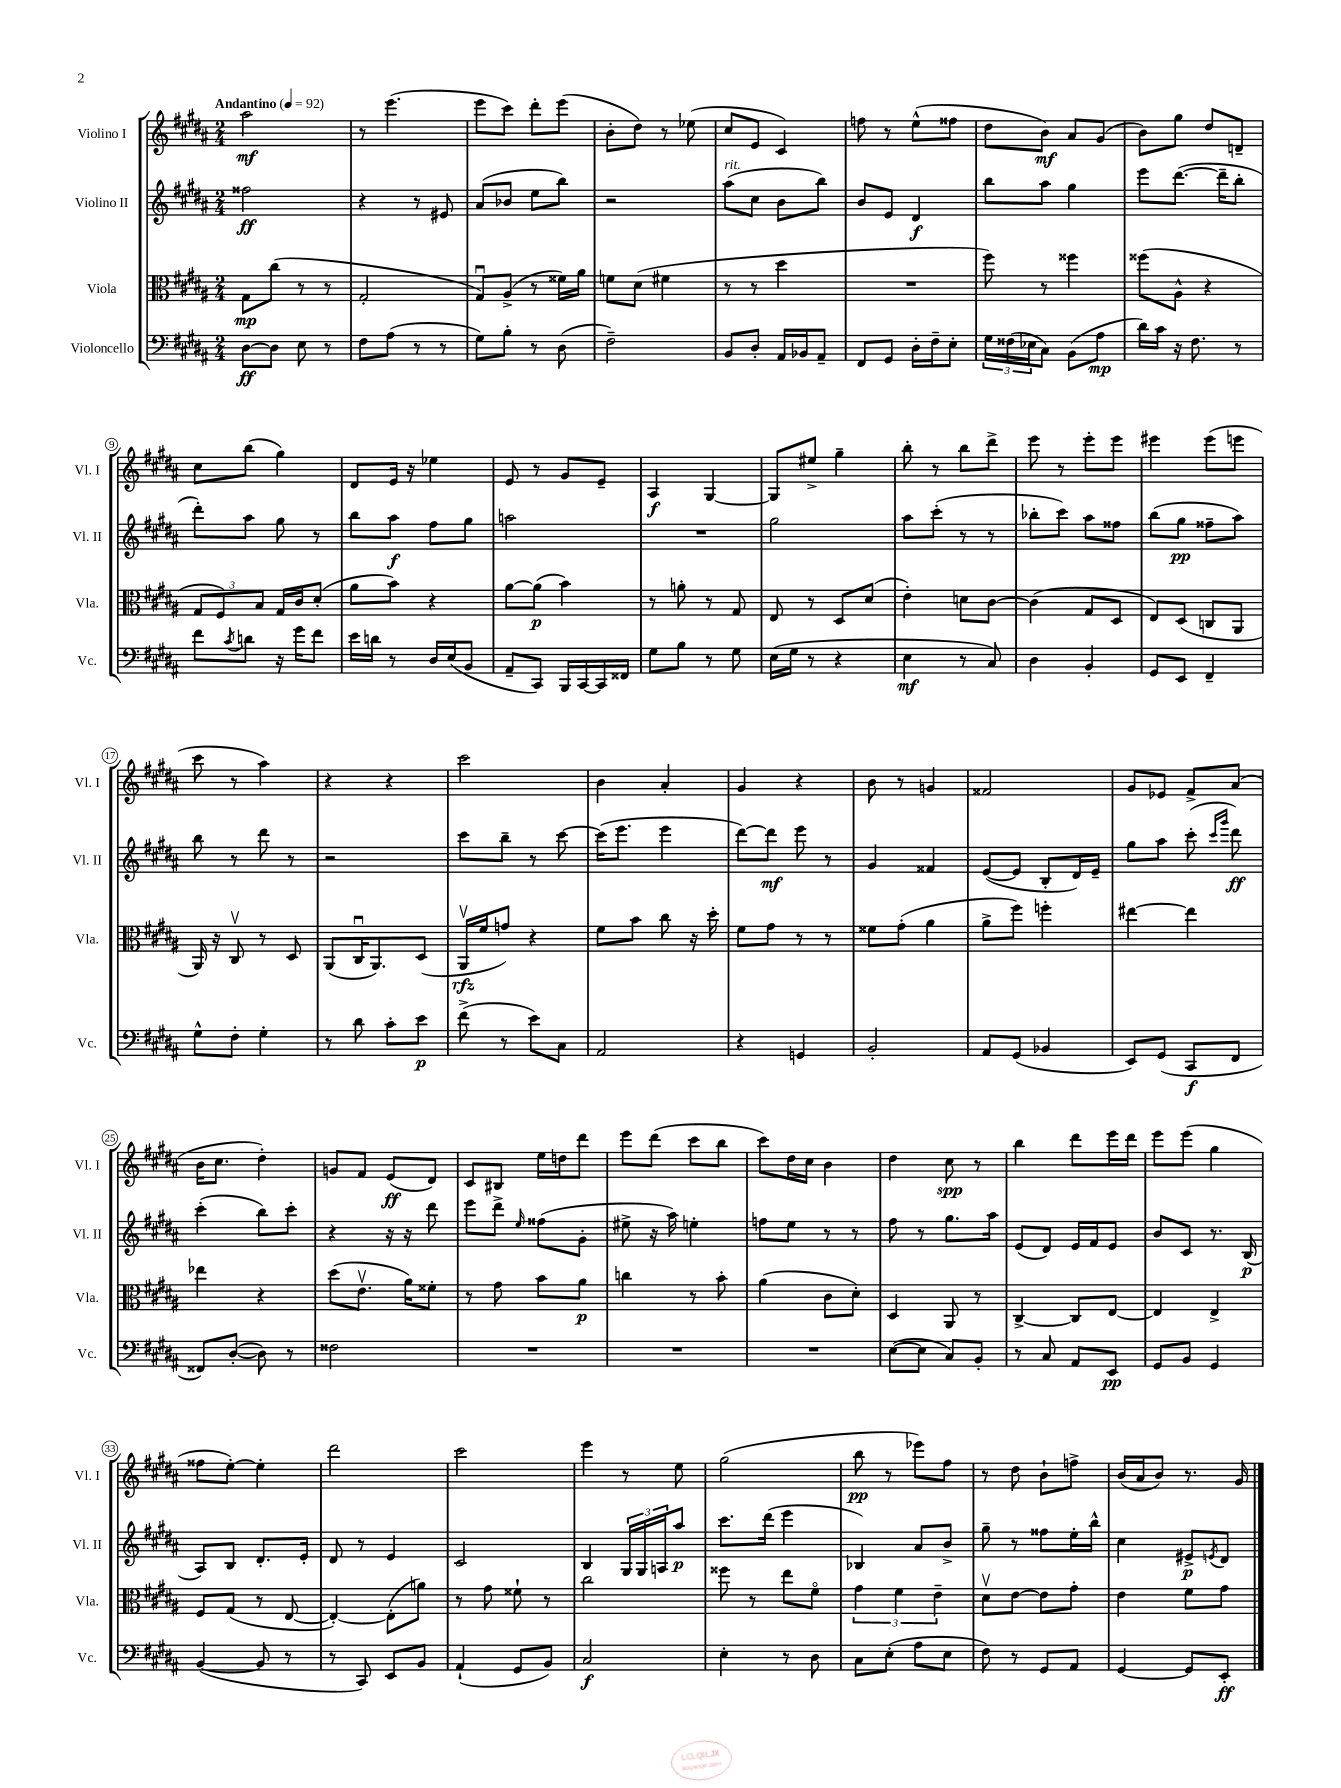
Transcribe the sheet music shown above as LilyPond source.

<<
\new StaffGroup <<
\new Staff = "s0" \with { instrumentName = "Violino I" shortInstrumentName = "Vl. I" } {
    \clef treble \key b \major \numericTimeSignature \time 2/4 \tempo "Andantino" 4 = 92
    ais''2\mf |
    r8 e'''4.( |
    e'''8 cis'''8) dis'''8-. e'''8( |
    b'8-. dis''8) r8 ees''8( |
    cis''8 e'8 cis'4) |
    f''8 r8 e''8-^( fisis''8 |
    dis''8 b'8\mf) ais'8 gis'8( |
    b'8) gis''8 dis''8 d'8-- |
    cis''8 b''8( gis''4) |
    dis'8 e'16 r16 ees''4 |
    e'8 r8 gis'8 e'8-- |
    ais4\f gis4~ |
    gis8 eis''8-> gis''4-- |
    b''8-. r8 b''8 dis'''8-> |
    e'''8 r8 e'''8-. e'''8 |
    eis'''4 eis'''8( e'''8 |
    cis'''8 r8 ais''4) |
    r4 r4 |
    cis'''2 |
    b'4 ais'4-. |
    gis'4 r4 |
    b'8 r8 g'4 |
    fisis'2 |
    gis'8 ees'8 fis'8-> ais'8( |
    b'16 cis''8. dis''4-.) |
    g'8 fis'8 e'8\ff( dis'8) |
    cis'8 bis8 e''16 d''16 dis'''8 |
    e'''8 dis'''8( cis'''8 b''8 |
    cis'''8) dis''16 cis''16 b'4 |
    dis''4 cis''8\spp r8 |
    b''4 dis'''8 e'''16 dis'''16 |
    e'''8 e'''8( gis''4 |
    fisis''8 e''8~-.) e''4-. |
    dis'''2 |
    cis'''2 |
    e'''4 r8 e''8 |
    gis''2( |
    b''8\pp r8 ees'''8) fis''8 |
    r8 dis''8 b'8-! f''8-> |
    b'16( ais'16 b'8) r8. gis'16 \bar "|." |
}
\new Staff = "s1" \with { instrumentName = "Violino II" shortInstrumentName = "Vl. II" } {
    \clef treble \key b \major \numericTimeSignature \time 2/4
    fisis''2\ff |
    r4 r8 eis'8 |
    ais'8( bes'8 e''8 b''8) |
    r2 |
    ais''8^\markup { \italic "rit." }( cis''8 b'8 b''8) |
    b'8 e'8 dis'4\f |
    b''8 ais''8 gis''4 |
    e'''8 dis'''8.~( dis'''16-- b''8-. |
    dis'''8-.) ais''8 gis''8 r8 |
    b''8 ais''8\f fis''8 gis''8 |
    a''2 |
    R2 |
    gis''2 |
    ais''8 cis'''8-.( r8 r8 |
    bes''8-. cis'''8) ais''8 fisis''8 |
    b''8( gis''8\pp fisis''8-- ais''8) |
    b''8 r8 dis'''8 r8 |
    r2 |
    cis'''8 b''8-- r8 cis'''8~ |
    cis'''16( e'''8. e'''4 |
    dis'''8~) dis'''8\mf e'''8 r8 |
    gis'4 fisis'4 |
    e'8~( e'8 b8-. dis'16) e'16-- |
    gis''8 ais''8 cis'''8-.( \grace { cis'''16 gis'''16 } dis'''8\ff) |
    cis'''4-.( b''8) cis'''8-. |
    r4 r16 r16 dis'''8 |
    e'''8 dis'''8-> \grace { e''16 } fisis''8( gis'8-. |
    eis''8-> r16 ais''16) e''4-. |
    f''8 e''8 r8 r8 |
    fis''8 r8 gis''8. ais''16 |
    e'8( dis'8) e'16 fis'16 e'8 |
    b'8 cis'8 r8. b16\p( |
    ais8) b8 dis'8.-. e'16-. |
    dis'8 r8 e'4 |
    cis'2 |
    b4 \tuplet 3/2 { gis16 gis16 a16 } ais''8\p |
    cis'''8. dis'''16( e'''4 |
    bes4) ais'8 b'8-> |
    gis''8-- r8 fisis''8 e''16-. b''16-^ |
    cis''4 eis'8->\p \acciaccatura { e'8 } dis'8 \bar "|." |
}
\new Staff = "s2" \with { instrumentName = "Viola" shortInstrumentName = "Vla." } {
    \clef alto \key b \major \numericTimeSignature \time 2/4
    gis8\mp cis''8( r8 r8 |
    gis2-. |
    gis8\downbow) ais8->( r8 fisis'16) ais'16 |
    f'8 dis'8( fis'4 |
    r8 r8 dis''4 |
    R2 |
    fis''8) r8 fisis''4 |
    fisis''8( ais8-^ r4 |
    \tuplet 3/2 { gis8 fis8) b8 } gis16 cis'16 dis'8-.( |
    ais'8 b'8) r4 |
    ais'8~ ais'8\p( b'4) |
    r8 a'8-. r8 gis8 |
    e8 r8 dis8 dis'8( |
    e'4-.) d'8 cis'8~ |
    cis'4( gis8 dis8 |
    e8) dis8( c8 ais,8 |
    ais,16) r16 cis8\upbow r8 dis8 |
    ais,8( cis16\downbow ais,8.) dis8( |
    ais,16\upbow\rfz fis'16 g'8) r4 |
    fis'8 b'8 cis''8 r16 dis''16-. |
    fis'8 gis'8 r8 r8 |
    fisis'8 gis'8-.( ais'4 |
    ais'8-> fis''8) f''4-. |
    eis''4~ eis''4 |
    ees''4 r4 |
    dis''8( e'8.\upbow ais'16) fisis'8-. |
    r8 gis'8 b'8 ais'8\p |
    c''4 r8 b'8-. |
    ais'4( cis'8 dis'8-.) |
    dis4 ais,8 r8 |
    cis4~-> cis8 e8~ |
    e4 e4-> |
    fis8 gis8( r8 e8~ |
    e4~-.) e8-.( a'8) |
    r8 gis'8 fisis'8-! r8 |
    cis''2 |
    fisis''8 r8 e''8 fis'8\flageolet |
    \tuplet 3/2 { gis'4 fis'4 e'4-- } |
    dis'8\upbow e'8~ e'8 gis'8-. |
    e'4 fis'8 gis'8 \bar "|." |
}
\new Staff = "s3" \with { instrumentName = "Violoncello" shortInstrumentName = "Vc." } {
    \clef bass \key b \major \numericTimeSignature \time 2/4
    dis8~\ff dis8 e8 r8 |
    fis8 ais8( r8 r8 |
    gis8) b8-. r8 dis8( |
    fis2--) |
    b,8 dis8-. ais,16 bes,16 ais,8-- |
    fis,8 gis,8 dis16-. fis16-- e8-. |
    \tuplet 3/2 { gis16 fisis16( ees16 } cis8) b,8( ais8\mp |
    dis'16) cis'16 r16 fis8. r8 |
    fis'8 \acciaccatura { cis'8 } d'8 r16 gis'16 fis'8 |
    e'16 d'16 r8 dis16 e16( b,8 |
    ais,8-- cis,8) b,,16 cis,16~ cis,16 fisis,16 |
    gis8 b8 r8 gis8 |
    e16( gis16 r8 r4 |
    e4\mf r8 cis8) |
    dis4 b,4-. |
    gis,8 e,8 fis,4-- |
    gis8-^ fis8-. gis4-. |
    r8 dis'8 cis'8-. e'8\p |
    fis'8->( r8 e'8) cis8 |
    ais,2 |
    r4 g,4 |
    b,2-. |
    ais,8 gis,8( bes,4 |
    e,8) gis,8( cis,8\f fis,8 |
    fisis,8) dis8~-.( dis8) r8 |
    fisis2 |
    R2 |
    R2 |
    R2 |
    e8~( e8 cis8) b,8-. |
    r8 cis8 ais,8 e,8\pp |
    gis,8 b,8 gis,4 |
    b,4~( b,8 r8 |
    r8 cis,8) e,8 b,8 |
    ais,4-!( gis,8 b,8) |
    cis2\f |
    e4-. r8 dis8 |
    cis8 e8-.( ais8 e8 |
    fis8) r8 gis,8 ais,8 |
    gis,4~ gis,8 e,8-.\ff \bar "|." |
}
>>
>>
\layout { \context { \Score \override BarNumber.stencil = #(make-stencil-circler 0.1 0.3 ly:text-interface::print) } }
